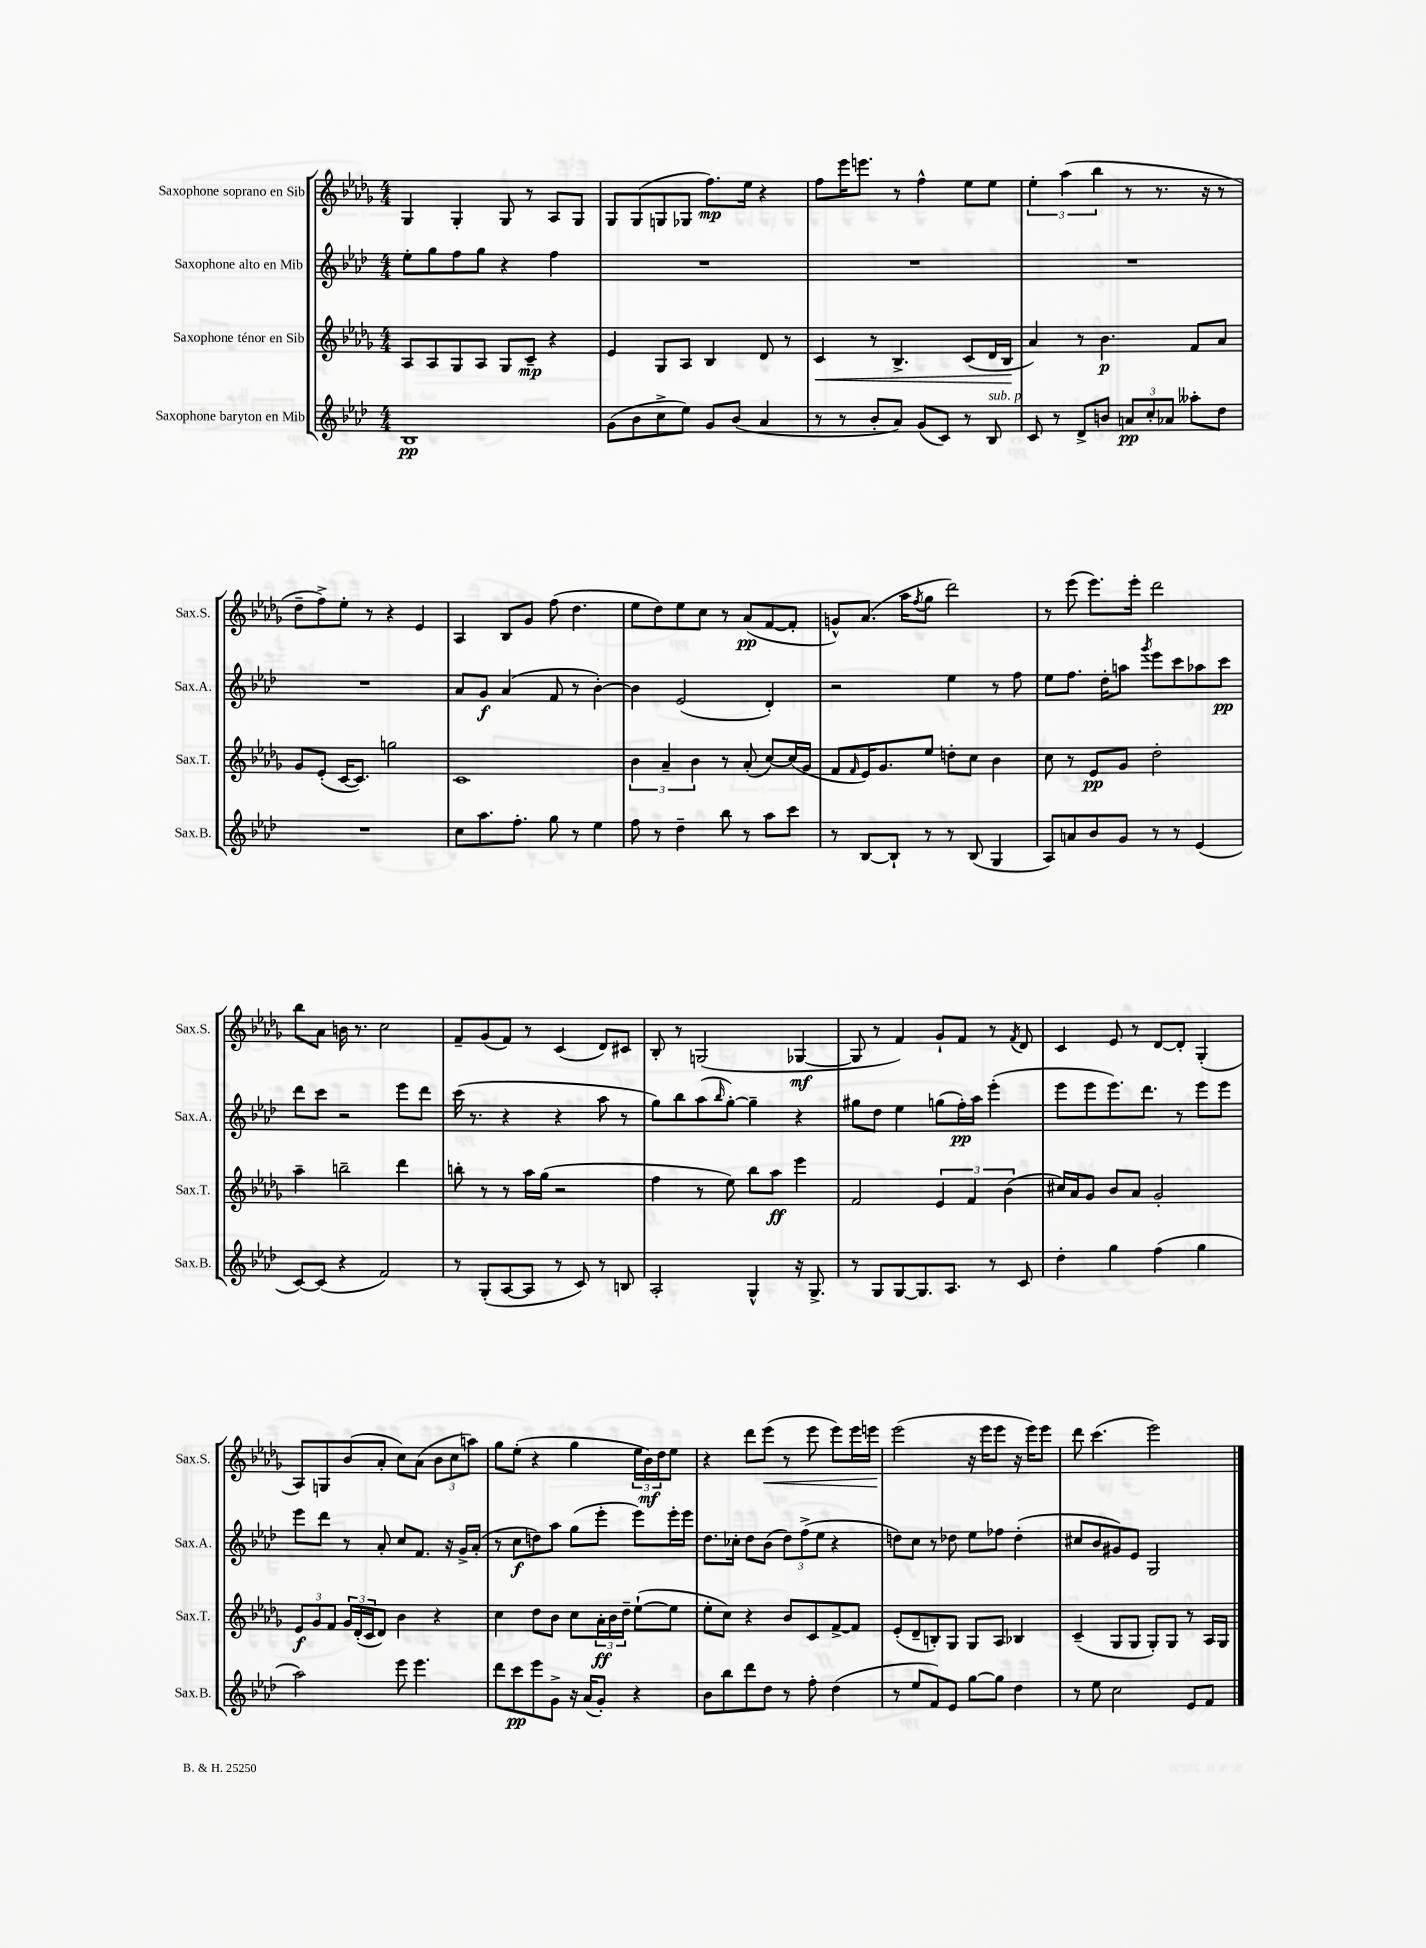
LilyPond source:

<<
\new StaffGroup <<
\new Staff = "s0" \with { instrumentName = "Saxophone soprano en Sib" shortInstrumentName = "Sax.S." } {
    \clef treble \key des \major \numericTimeSignature \time 4/4
    ges4 ges4-. ges8 r8 aes8 ges8 |
    ges8 ges8( g8 ges8 f''8.\mp) ees''16 r4 |
    f''8 ees'''16 e'''8. r8 f''4-^ ees''8 ees''8 |
    \tuplet 3/2 { ees''4-. aes''4( bes''4 } r8 r8. r16 r8 |
    des''8-- f''8->) ees''8-. r8 r4 ees'4 |
    aes4 bes8 ges'8 f''8( des''4. |
    ees''8 des''8) ees''8 c''8 r8 aes'8\pp( f'8~ f'8-. |
    g'8-^) aes'8.( aes''16 \acciaccatura { f''8 } ges''8 des'''2) |
    r8 ees'''8( ees'''8.) ees'''16-. des'''2 |
    bes''8 aes'8 b'16 r8. c''2 |
    f'8-- ges'8( f'8) r8 c'4( des'8) cis'8 |
    bes8-. r8 g2( ges4~\mf |
    ges8 r8 f'4) ges'8-! f'8 r8 \acciaccatura { f'8 } des'8 |
    c'4 ees'8 r8 des'8~ des'8-. ges4-.( |
    aes8) g8 bes'8( aes'8-. c''8) aes'8( \tuplet 3/2 { bes'8 c''8 a''8) } |
    ges''8 ees''8-.( r4 ges''4 \tuplet 3/2 { ees''16 bes'16\mf) des''16 } ees''8 |
    r4 des'''8 ees'''8\<( r8 ees'''8 ees'''8) ees'''16 e'''16\! |
    ees'''2( r16 ees'''16 ees'''8 r16 ees'''16) ees'''8 |
    des'''8 c'''4.( ees'''2) \bar "|." |
}
\new Staff = "s1" \with { instrumentName = "Saxophone alto en Mib" shortInstrumentName = "Sax.A." } {
    \clef treble \key aes \major \numericTimeSignature \time 4/4
    ees''8-. g''8 f''8 g''8 r4 f''4 |
    R1 |
    R1 |
    R1 |
    R1 |
    aes'8 g'8\f aes'4( f'8 r8 bes'4~-.) |
    bes'4 ees'2( des'4-.) |
    r2 ees''4 r8 f''8 |
    ees''8 f''8. des''16-. a''8 \acciaccatura { g'''8 } ees'''8 c'''8 aes''8 c'''8\pp |
    des'''8 c'''8 r2 ees'''8 des'''8 |
    c'''16( r8. r4 r4 aes''8 r8 |
    g''8) bes''8 aes''8( \grace { bes''16 } g''8~-.) g''4-- r4 |
    gis''8 des''8 ees''4 g''8( f''16-.\pp) aes''16 ees'''4-.( |
    ees'''8 ees'''8 ees'''8.) des'''8. r8 ees'''8 ees'''8 |
    ees'''8 des'''8 r8 aes'8-. c''8 f'8. r16 g'16-> aes'16-.( |
    r8 c''8\f d''8) aes''8 g''8( ees'''8-. ees'''8) ees'''16-. ees'''16 |
    des''8. ces''16-. des''8 bes'8( \tuplet 3/2 { des''8) f''8->( ees''8 } r4 |
    d''8) c''8 r8 des''8 ees''8 fes''8 des''4-.( |
    cis''8 bes'8 gis'8) ees'8 g2 \bar "|." |
}
\new Staff = "s2" \with { instrumentName = "Saxophone ténor en Sib" shortInstrumentName = "Sax.T." } {
    \clef treble \key des \major \numericTimeSignature \time 4/4
    aes8 aes8 ges8 aes8 ges8 c'8--\mp r4 |
    ees'4 ges8 aes8 bes4 des'8 r8 |
    c'4\< r8 bes4.-> c'8( des'16 bes16\! |
    aes'4) r8 bes'4.\p f'8 aes'8 |
    ges'8 ees'8-.( c'16~ c'8.) g''2 |
    c'1 |
    \tuplet 3/2 { bes'4 aes'4-- bes'4 } r8 aes'8-.( c''8~) c''16( ges'16 |
    f'8 \grace { f'16 } ees'16) ges'8. ees''8 d''8-. c''8 bes'4 |
    c''8 r8 ees'8\pp ges'8 des''2-. |
    aes''4-- b''2-- des'''4 |
    b''8-. r8 r8 aes''16 ges''16( r2 |
    f''4 r8 ees''8) bes''8 aes''8\ff ees'''4 |
    f'2 \tuplet 3/2 { ees'4 f'4 bes'4( } |
    cis''16) aes'16 ges'8 bes'8 aes'8 ges'2-. |
    \tuplet 3/2 { ees'8\f ges'8 f'8 } \tuplet 3/2 { ges'16 des'16-.( c'16 } des'8) bes'4 r4 |
    c''4 des''8 bes'8 c''8 \tuplet 3/2 { aes'16-.\ff bes'16 des''16-- } ees''8~-!( ees''8 |
    ees''8-. c''8) r4 bes'8 c'8 f'8~-> f'8 |
    ees'8-.( des'8-- b8-.) ges8 ges8 aes8 bes4 |
    c'4--( ges8 ges8 ges8-.) ges8 r8 aes16 ges16 \bar "|." |
}
\new Staff = "s3" \with { instrumentName = "Saxophone baryton en Mib" shortInstrumentName = "Sax.B." } {
    \clef treble \key aes \major \numericTimeSignature \time 4/4
    bes1\pp |
    g'8( bes'8 c''8-> ees''8) g'8 bes'8( aes'4 |
    r8 r8 bes'8-. aes'8) g'8( c'8) r8 bes8^\markup { \italic "sub. p" } |
    c'8 r8 des'8-> b'8 \tuplet 3/2 { a'8\pp c''8-. aes'8 } aeses''8-. des''8 |
    R1 |
    c''8 aes''8. f''8.-. g''8 r8 ees''4 |
    f''8 r8 des''4-- bes''8 r8 aes''8 c'''8 |
    r8 bes8~ bes8-! r8 r8 bes8( g4 |
    aes8) a'8 bes'8 g'8 r8 r8 ees'4( |
    c'8~) c'8( r4 f'2) |
    r8 g8-.( aes8~ aes8 r8 c'8) r8 b8 |
    aes2-. g4-^ r16 g8.-> |
    r8 g8 g8~ g8. aes8. r8 c'8 |
    des''4-. g''4 f''4( g''4 |
    aes''2) ees'''8 ees'''4. |
    des'''8 c'''8\pp ees'''8 g'8-> r16 aes'16( g'8-.) r4 |
    bes'8 bes''8 des'''8 des''8 r8 f''8-. des''4( |
    r8 ees''8 f'8) ees'8 g''8~ g''8 des''4 |
    r8 ees''8 c''2 ees'8 f'8 \bar "|." |
}
>>
>>
\layout { \context { \Score \remove "Bar_number_engraver" } }
